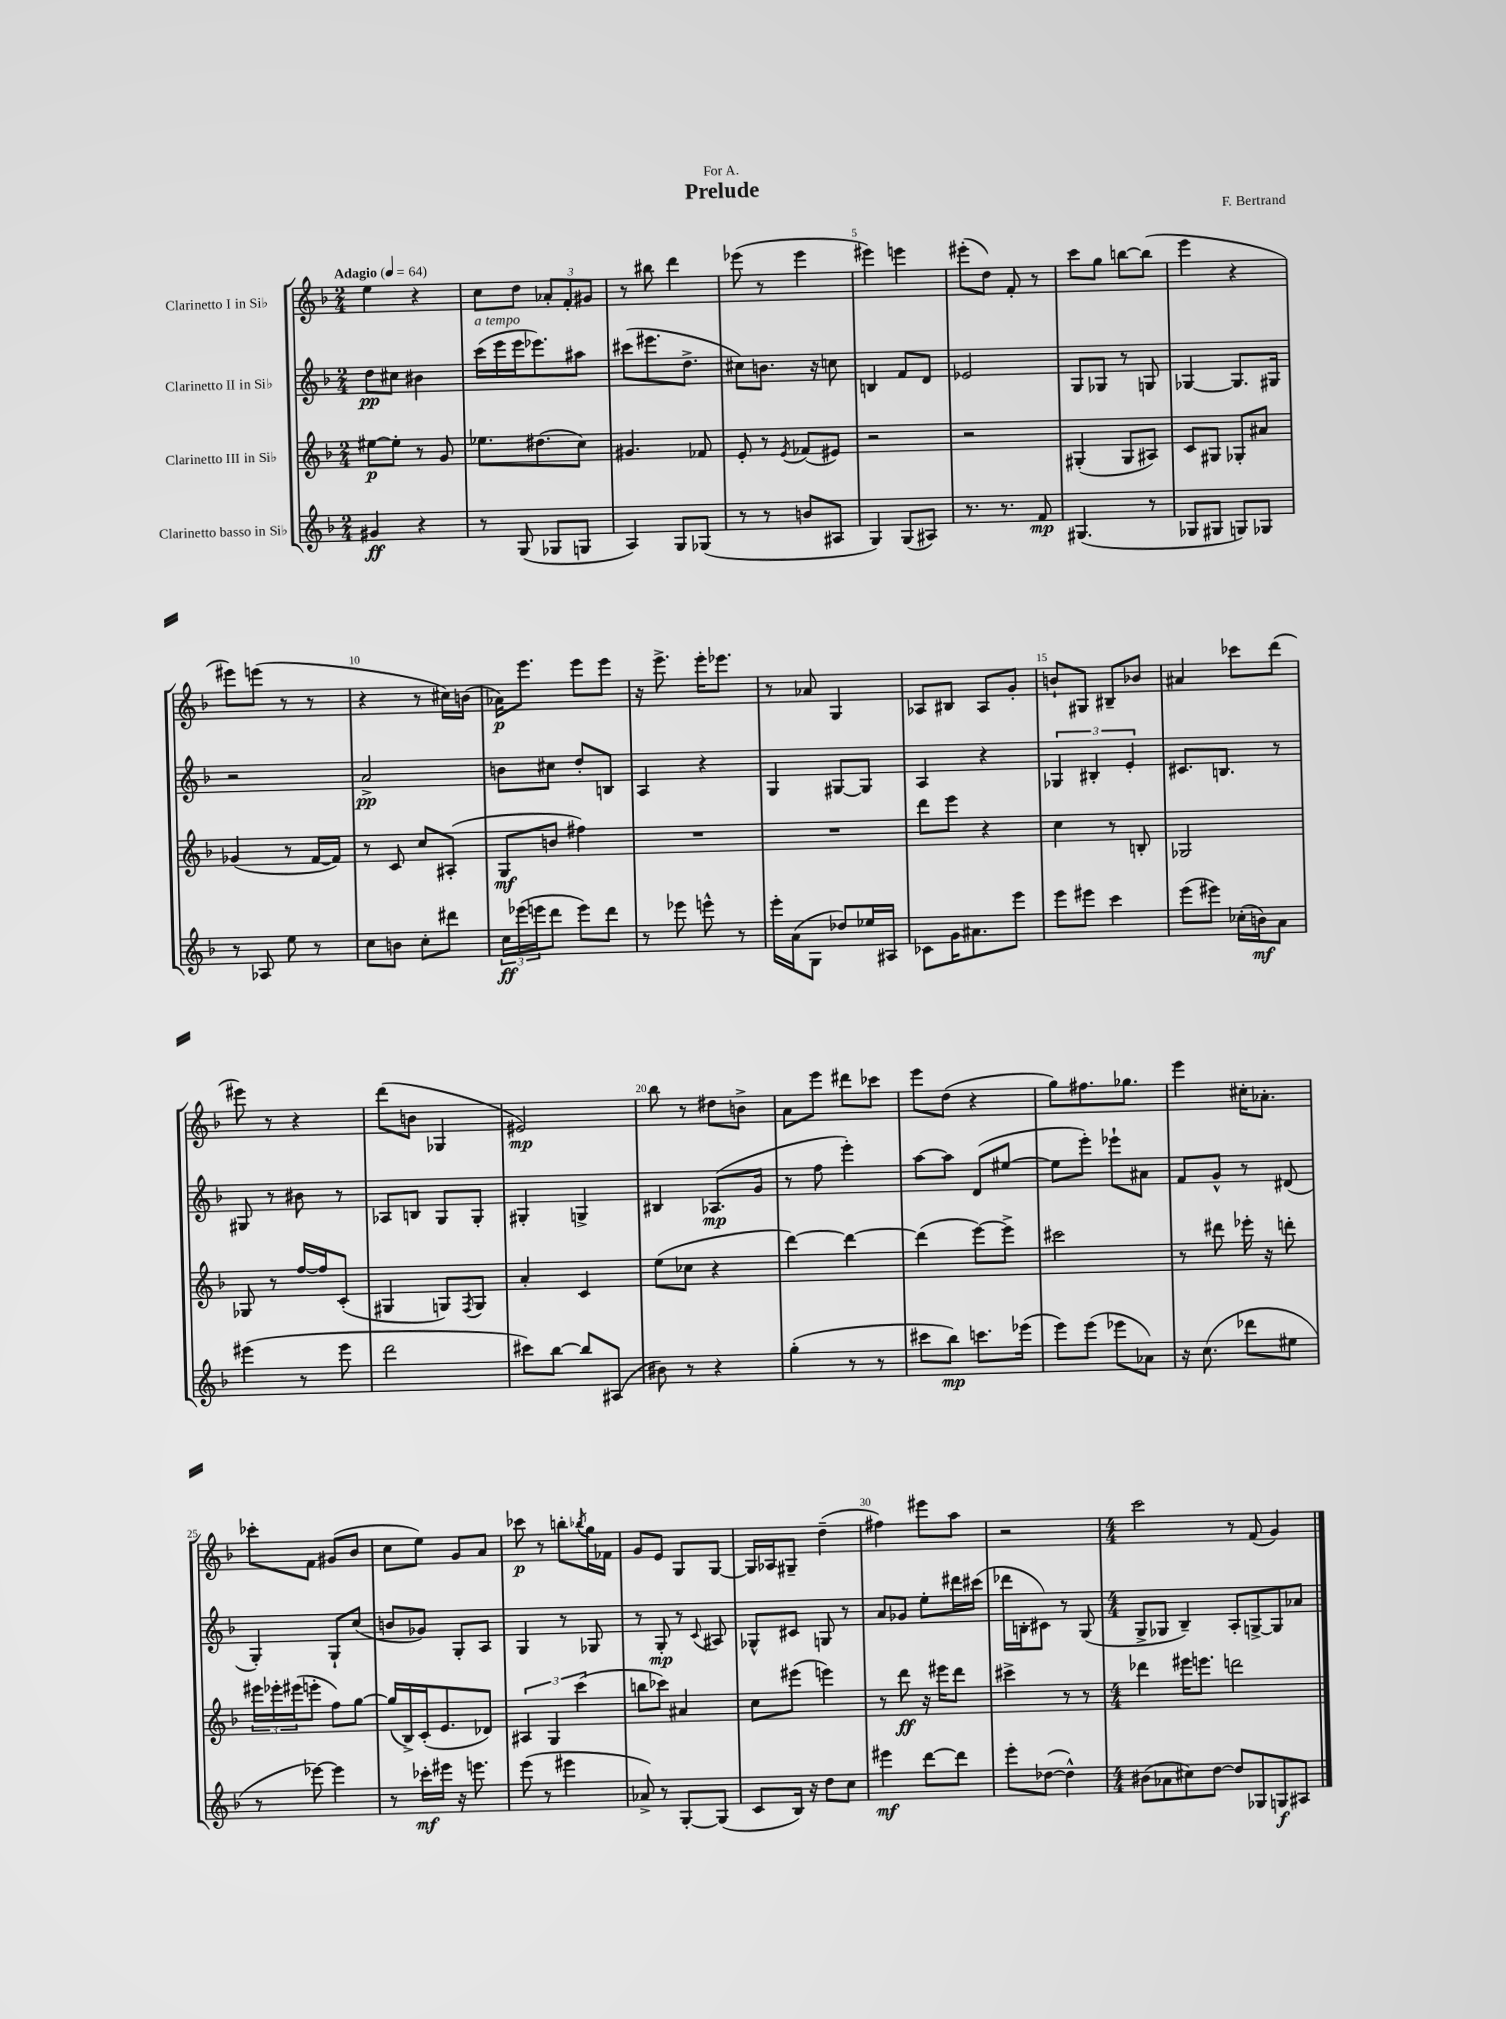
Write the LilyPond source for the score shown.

\header { title = "Prelude" composer = "F. Bertrand" dedication = "For A." }
<<
\new StaffGroup <<
\new Staff = "s0" \with { instrumentName = "Clarinetto I in Sib" } {
    \clef treble \key f \major \numericTimeSignature \time 2/4 \tempo "Adagio" 4 = 64
    e''4 r4 |
    c''8 d''8 \tuplet 3/2 { aes'8-. f'8-. gis'8 } |
    r8 bis''8 d'''4 |
    ees'''8( r8 ees'''4 |
    eis'''4) e'''4 |
    eis'''8-.( d''8) f'8-. r8 |
    c'''8 g''8 b''8~ b''8( |
    e'''4 r4 |
    eis'''8) e'''8( r8 r8 |
    r4 r8 cis''16) b'16( |
    aes'16\p) e'''8. e'''8 e'''8 |
    r16 e'''8.-> e'''16-. ees'''8. |
    r8 aes'8 g4 |
    aes8 bis8 aes8 g'8-. |
    b'8-! gis8 bis8-- bes'8 |
    ais'4 ces'''8 d'''8( |
    eis'''8) r8 r4 |
    d'''8( b'8 ges4 |
    eis'2\mp) |
    bes''8 r8 dis''8 b'8-> |
    a'8 e'''8 dis'''8 ces'''8 |
    e'''8 d''8( r4 |
    g''8) fis''8. ges''8. |
    e'''4 cis''16-. aes'8.-. |
    ces'''8-. f'8 gis'8( bes'8 |
    c''8 e''8) g'8 a'8 |
    ces'''8\p r8 b''8-. \acciaccatura { bes''8 } g''16 fes'16 |
    g'8 e'8 g8 g8~ |
    g16 aes16 gis8-- d''4--( |
    fis''4) eis'''8 a''8 |
    r2 |
    \numericTimeSignature \time 4/4 c'''2 r8 f'8( g'4) \bar "|." |
}
\new Staff = "s1" \with { instrumentName = "Clarinetto II in Sib" } {
    \clef treble \key f \major \numericTimeSignature \time 2/4
    d''8\pp cis''8 bis'4 |
    c'''16^\markup { \italic "a tempo" }( e'''16 e'''16 ees'''8.) ais''8 |
    cis'''8( eis'''8. d''8.-> |
    cis''8) b'8. r16 c''8 |
    b4 f'8 d'8 |
    ees'2 |
    g8 ges8 r8 g8 |
    ges4~ ges8. gis16 |
    r2 |
    a'2->\pp |
    b'8 cis''8 d''8-. b8 |
    a4 r4 |
    g4 gis8~ gis8 |
    a4 r4 |
    \tuplet 3/2 { ges4 bis4-. e'4-. } |
    cis'8. b8. r8 |
    gis8 r8 bis'8 r8 |
    aes8 b8 g8 g8-. |
    gis4-. g4-> |
    bis4 aes8.\mp( g'16 |
    r8 f''8 e'''4-.) |
    a''8~ a''8 d'8( eis''8~ |
    eis''8 e'''8-.) ees'''8-! ais'8 |
    f'8 g'8-^ r8 dis'8( |
    g4-.) g8-! c''8( |
    b'8 ges'8) g8-. a8 |
    g4 r8 ges8 |
    r8 g8-.\mp r8 \appoggiatura { c'8 } ais8 |
    ges8-^ cis'8 g8 r8 |
    a'8 ges'8 e''8-. dis'''16 cis'''16( |
    des'''16 b16-. cis'8) r8 g8( |
    \numericTimeSignature \time 4/4 g8-> ges8 bes4--) a8-. g8~-> g8 aes'8 \bar "|." |
}
\new Staff = "s2" \with { instrumentName = "Clarinetto III in Sib" } {
    \clef treble \key f \major \numericTimeSignature \time 2/4
    eis''8~\p eis''8-. r8 g'8 |
    ees''8. dis''8.( c''8) |
    gis'4. fes'8 |
    e'8-. r8 \acciaccatura { e'8 } fes'8( eis'8) |
    r2 |
    r2 |
    gis4-.( gis8 ais8) |
    c'8 gis8 ges8-. ais'8 |
    ges'4( r8 f'16~ f'16) |
    r8 c'8 c''8 ais8-.( |
    g8\mf b'8 fis''4) |
    R2 |
    R2 |
    d'''8 e'''8 r4 |
    c''4 r8 b8-. |
    ges2 |
    ges8 r8 f''16~ f''16 c'8-.( |
    gis4 g8) \acciaccatura { f8 } g8 |
    a'4-. c'4 |
    e''8( ces''8 r4 |
    d'''4~) d'''4~ |
    d'''4( e'''8~) e'''8-> |
    cis'''2 |
    r8 dis'''8 ees'''16-. r16 d'''8-. |
    \tuplet 3/2 { eis'''16 ees'''16-. eis'''16( } e'''8-. f''8) g''8~ |
    g''16( bes16->) c'16-.( e'8. des'8) |
    \tuplet 3/2 { ais4 g4 c'''4( } |
    b''8 ces'''8) ais'4 |
    c''8 eis'''8( e'''4) |
    r8 d'''8\ff r16 eis'''16 d'''8 |
    cis'''4-> r8 r8 |
    \numericTimeSignature \time 4/4 des'''4 eis'''16 e'''8. d'''2 \bar "|." |
}
\new Staff = "s3" \with { instrumentName = "Clarinetto basso in Sib" } {
    \clef treble \key f \major \numericTimeSignature \time 2/4
    gis'4\ff r4 |
    r8 g8( ges8 g8 |
    a4) g8 ges8( |
    r8 r8 b'8 ais8 |
    g4) g8( ais8) |
    r8. r8. f'8\mp |
    gis4.( r8 |
    ges8 gis8 g8) ges8 |
    r8 aes8 e''8 r8 |
    c''8 b'8 c''8-. dis'''8 |
    \tuplet 3/2 { c''16\ff ees'''16( e'''16 } d'''8 e'''8) d'''8 |
    r8 ees'''8 e'''8-^ r8 |
    e'''16-. a'16( g8 des''8) ees''16 ais16 |
    ces'8 g'16 ais'8. e'''8 |
    e'''8 eis'''8 c'''4 |
    e'''8( eis'''8) ces''16-.( b'16\mf) a'8 |
    eis'''4( r8 eis'''8 |
    d'''2 |
    cis'''8) bes''8~ bes''8 ais8( |
    bis'8) r8 r4 |
    g''4-.( r8 r8 |
    cis'''8 bes''8\mp) c'''8. ees'''16( |
    e'''8) e'''8( ees'''8 aes'8) |
    r16 c''8.( des'''8 eis''8 |
    r8 ees'''8~) ees'''4 |
    r8 ces'''16-.\mf eis'''16 r16 e'''8. |
    e'''8( r8 eis'''4 |
    aes'8->) r8 g8~-. g8( |
    c'8 bes16) r16 d''8 c''8 |
    eis'''4\mf d'''8~ d'''8 |
    e'''8-. des''8~( des''4-^) |
    \numericTimeSignature \time 4/4 bis'8( aes'8 cis''8) d''8~ d''8 ges8 g8\f ais8 \bar "|." |
}
>>
>>
\layout { \context { \Score \override BarNumber.break-visibility = ##(#f #t #t) barNumberVisibility = #(every-nth-bar-number-visible 5) } }
